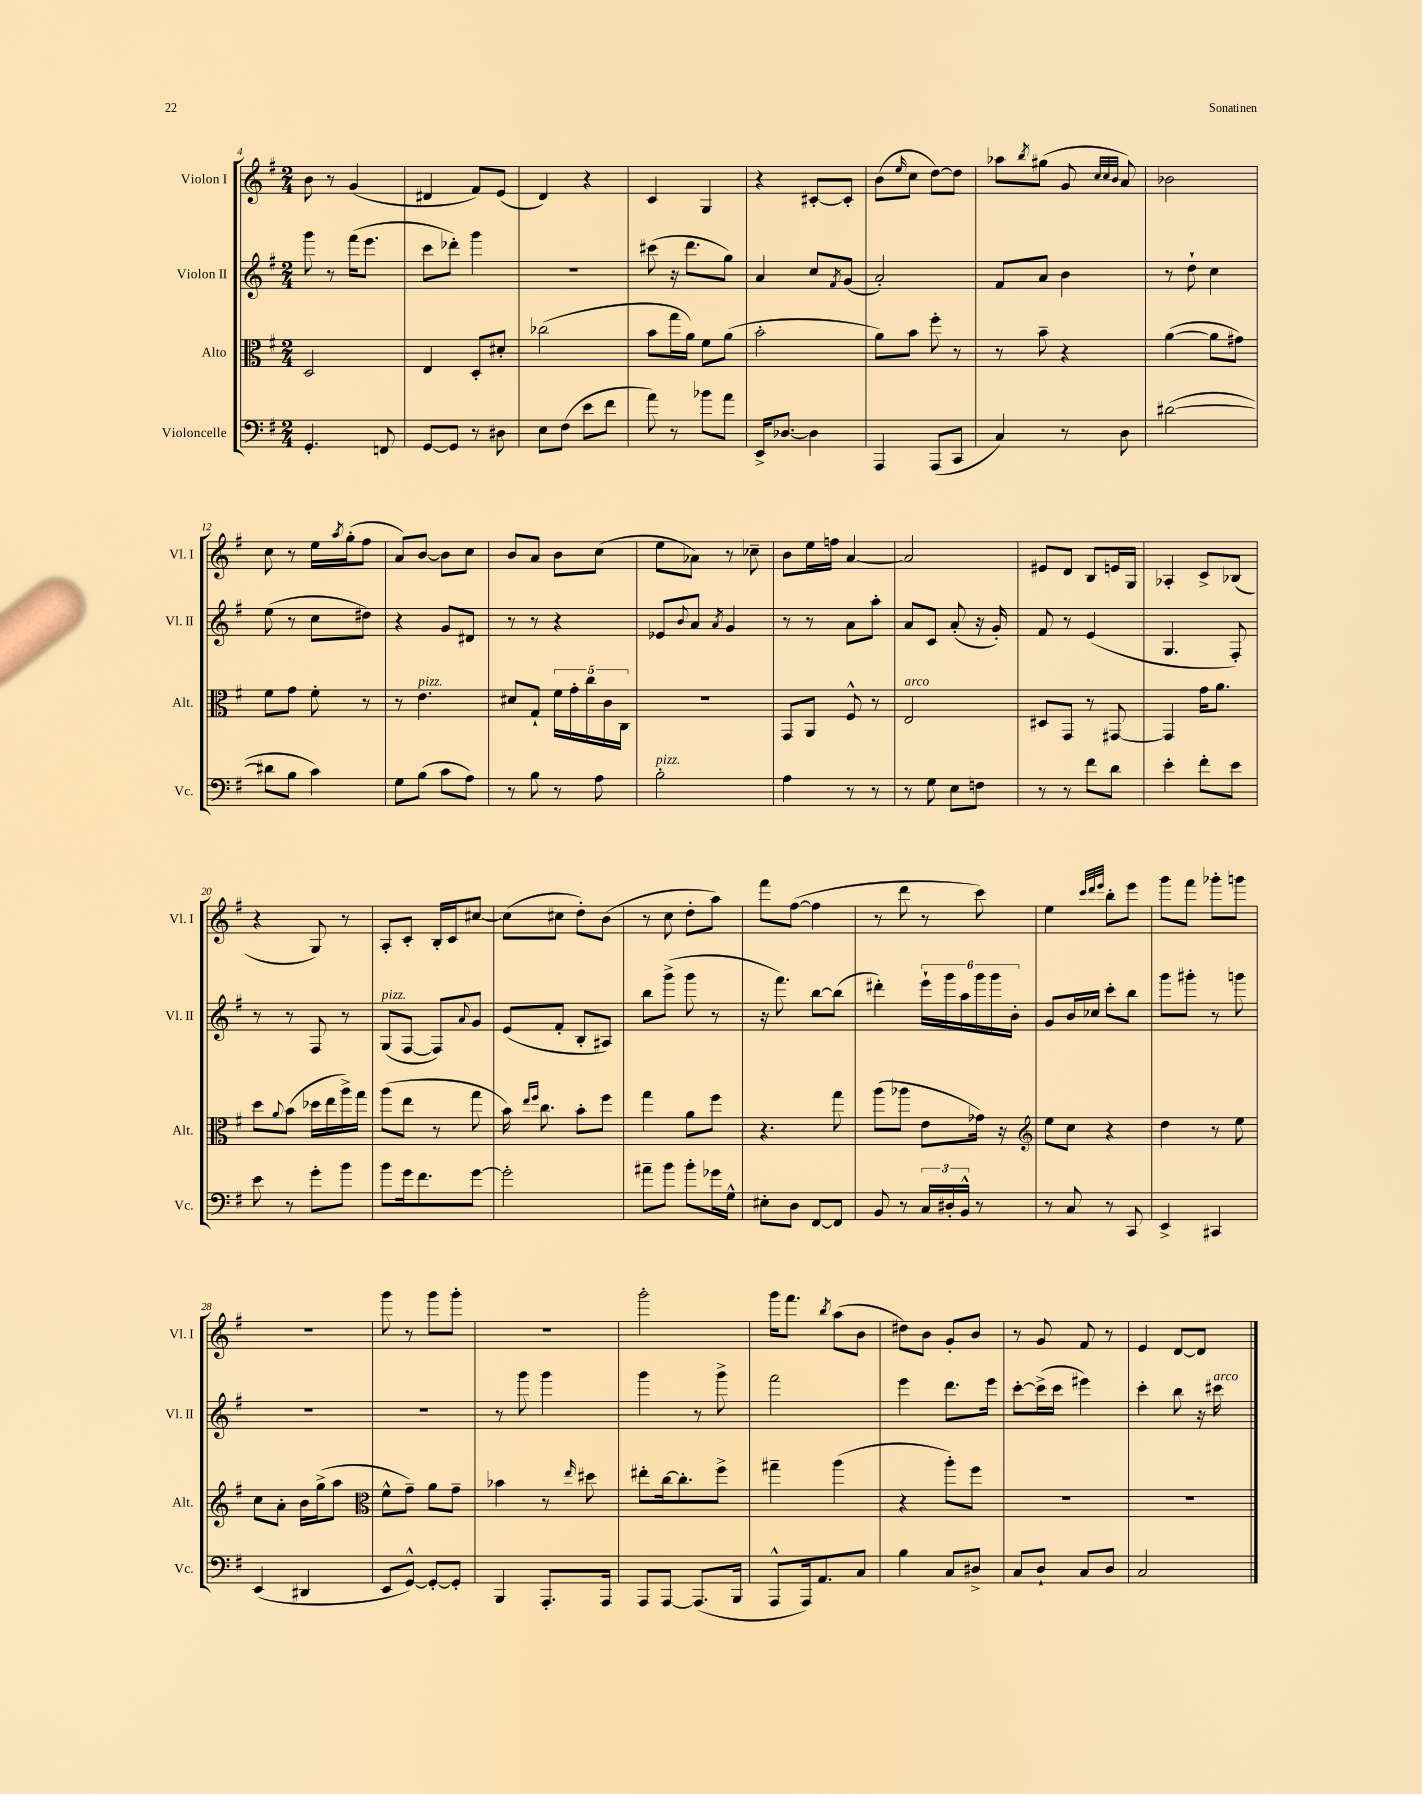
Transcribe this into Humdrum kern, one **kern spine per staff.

**kern	**kern	**kern	**kern
*staff4	*staff3	*staff2	*staff1
*clefF4	*clefC3	*clefG2	*clefG2
*k[f#]	*k[f#]	*k[f#]	*k[f#]
*M2/4	*M2/4	*M2/4	*M2/4
4.GG'/	2D/	8ggg\	8b\
.	.	8r	8r
.	.	(16fff#\LK	(4g/
.	.	8.eee\J	.
8FF/	.	.	.
=	=	=	=
[8GG/L	4E/	8ccc\L	4d#/
8GG/]J	.	8ddd-'\J)	.
8r	8D'/L	4ggg\	8f#/L)
8D#\	8d#'/J	.	(8e/J
=	=	=	=
8E\L	(2cc-\	2r	4d/)
(8F#\J	.	.	.
8e\L	.	.	4r
8f#\J	.	.	.
=	=	=	=
8a\)	8b\L	(8ccc#\	4c/
8r	16gg\L	16r	.
.	16a\JJ)	8.ddd\L	.
8b-\L	8f#\L	.	4G/
8a\J	(8a\J	8gg\J)	.
=	=	=	=
16EE^/LK	2b'\	4a/	4r
[8.D-/J	.	.	.
4D-\]	.	8cc/L	[8c#'/L
.	.	8qf#/	.
.	.	(8g/J	8c#'/]J
=	=	=	=
4AAA/	8a\L)	2a'/)	(8b\L
.	.	.	16qqee/
.	8b\J	.	8cc\J
(8AAA/L	8ff#'\	.	[8dd\L)
8CC/J	8r	.	8dd\]J
=	=	=	=
4C/)	8r	8f#/L	8aa-\L
.	.	.	8qbb/
.	8b~\	8a/J	(8gg#\J
8r	4r	4b\	8g/
.	.	.	32qqcc/LLL
.	.	.	32qqcc/
.	.	.	32qqb/JJJ
8D\	.	.	8a/)
=	=	=	=
([2d#\	([4a\	8r	2b-\
.	.	8dd`\	.
.	8a\]L	4cc\	.
.	8g#\J)	.	.
=	=	=	=
8d#\]L	8f#\L	(8ee\	8cc\
8B\J	8g\J	8r	8r
4c\)	8f#'\	8cc\L	16ee\LL
.	.	.	8qaa/
.	.	.	(16gg'\J
.	8r	8dd#\J)	8ff#\J
=	=	=	=
8G\L	8r	4r	8a/L)
(8B\J	4.e\	.	[8b/J
8c\L	.	8g/L	8b\]L
8A\J)	.	8d#/J	8cc\J
=	=	=	=
8r	8d#/L	8r	8b/L
8B\	8G`/J	8r	8a/J
8r	20f#\LL	4r	8b\L
.	20g'\	.	.
.	20cc\	.	.
8A\	.	.	(8cc\J
.	20c\	.	.
.	20C\JJ	.	.
=	=	=	=
2B'\	2r	8e-/L	8ee\L
.	.	8qqb/	.
.	.	8a/J	8a-\J)
.	.	8qa/	.
.	.	4g/	8r
.	.	.	8cc-~\
=	=	=	=
4A\	8GG/L	8r	8b\L
.	8AA/J	8r	16ee\L
.	.	.	16ff\JJ
8r	8F#^^/	8a\L	[4a/
8r	8r	8aa'\J	.
=	=	=	=
8r	2E/	8a/L	2a/]
8G\	.	8c/J	.
8E\L	.	(8a'/	.
8F\J	.	16r	.
.	.	16g'/)	.
=	=	=	=
8r	8D#/L	8f#/	8e#/L
8r	8GG/J	8r	8d/J
8f#\L	8r	(4e/	8B/L
8d\J	[8GG#/	.	16e/L
.	.	.	16G/JJ
=	=	=	=
4e'\	4GG#/]	4.G/	4A-'/
8f#'\L	16g\LK	.	8c^/L
.	8.a\J	.	.
8e\J	.	8F#'/)	(8B-/J
=	=	=	=
8e\	8dd\L	8r	4r
.	8qqa/	.	.
8r	(8b\J	8r	.
8g'\L	16dd-\LL	8F#/	8G/)
.	16ee\	.	.
8b\J	16aa^\)	8r	8r
.	16gg\JJ	.	.
=	=	=	=
8b\L	(8aa\L	(8G/L	8A'/L
16g\k	8ee\J	[8F#/J	8c'/J
8.f#\	.	.	.
.	8r	8F#/]L)	16B'/LL
.	.	.	16c/J
.	.	8qqa/	.
[8g\J	8gg\	8g/J	[8cc#/J
=	=	=	=
2g'\]	16b\)	(8e/L	(8cc#\]L
.	16qqee/LL	.	.
.	16qqff#/JJ	.	.
.	8.cc\	.	.
.	.	8f#'/J	8cc#\J
.	8b'\L	8B'/L	8dd'\L)
.	8ff#\J	8A#/J)	(8b\J
=	=	=	=
8a#~\L	4gg\	8bb\L	8r
8b\J	.	(8ggg^\J	8cc\
8b'\L	8a\L	8ggg\	8dd'\L
16g-\L	8ff#\J	8r	8aa\J)
16G^^\JJ	.	.	.
=	=	=	=
8E#'\L	4.r	16r	8fff#\L
.	.	8.fff#\)	.
8D\J	.	.	([8ff#\J
[8FF#/L	.	[8bb\L	4ff#\]
8FF#/]J	8gg\	(8bb\]J	.
=	=	=	=
8BB/	(8aa\L	4ddd#'\)	8r
8r	8aa-\J	.	8ddd\
24C/LL	8e\L	24eee`\LL	8r
24D#'/	.	24ggg\	.
24BB^^/JJ	.	24aa\	.
8r	16g-\Jk)	24ggg\	8ccc\)
.	.	24ggg\	.
.	16r	.	.
.	.	24b'\JJ	.
=	=	=	=
*	*clefG2	*	*
8r	8ee\L	8g/L	4ee\
8C/	8cc\J	16b/L	.
.	.	16cc-/JJ	.
.	.	.	32qqccc/LLL
.	.	.	32qqddd/
.	.	.	32qqeee/JJJ
8r	4r	8ccc'\L	8bb'\L
8CC/	.	8bb\J	8eee\J
=	=	=	=
4EE^/	4dd\	8ggg\L	8ggg\L
.	.	8ggg#'\J	8fff#\J
4CC#/	8r	8r	8ggg-'\L
.	8ee\	8ggg\	8ggg\J
=	=	=	=
(4EE/	8cc\L	2r	2r
.	8a'\J	.	.
4DD#/	16b\LL	.	.
.	(16gg^\J	.	.
.	8aa\J	.	.
=	=	=	=
*	*clefC3	*	*
8EE/L	8f#^^\L	2r	8ggg\
[8GG^^/J)	8g~\J)	.	8r
8GG'/_L	8a\L	.	8ggg\L
8GG'/]J	8g~\J	.	8ggg'\J
=	=	=	=
4BBB/	4b-\	8r	2r
.	.	8ggg\	.
8.AAA'/L	8r	4ggg\	.
.	16qqee/	.	.
.	8dd#\	.	.
16AAA/Jk	.	.	.
=	=	=	=
8AAA/L	8ee#'\L	4ggg\	2ggg'\
[8AAA/J	[16cc\k	.	.
.	8.cc'\]	.	.
(8.AAA/]L	.	8r	.
.	8ff#^\J	8ggg^\	.
16BBB/Jk	.	.	.
=	=	=	=
8AAA^^/L	4gg#~\	2fff#\	16ggg\LK
.	.	.	8.fff#\J
16AAA/k)	.	.	.
8.AA/	.	.	.
.	.	.	8qbb/
.	(4aa\	.	(8aa\L
8C/J	.	.	8b\J
=	=	=	=
4B\	4r	4eee\	8dd#\L)
.	.	.	8b\J
8C/L	8aa'\L)	8.ddd\L	8g'/L
8D#^/J	8ff#\J	.	8b/J
.	.	16eee\Jk	.
=	=	=	=
8C/L	2r	[8ccc'\L	8r
8D`/J	.	(16ccc^\]L	8g/
.	.	16ccc\JJ	.
8C/L	.	4eee#\)	8f#/
8D/J	.	.	8r
=	=	=	=
2C/	2r	4ccc'\	4e/
.	.	8bb\	[8d/L
.	.	16r	8d/]J
.	.	16ccc#\	.
==	==	==	==
*-	*-	*-	*-
